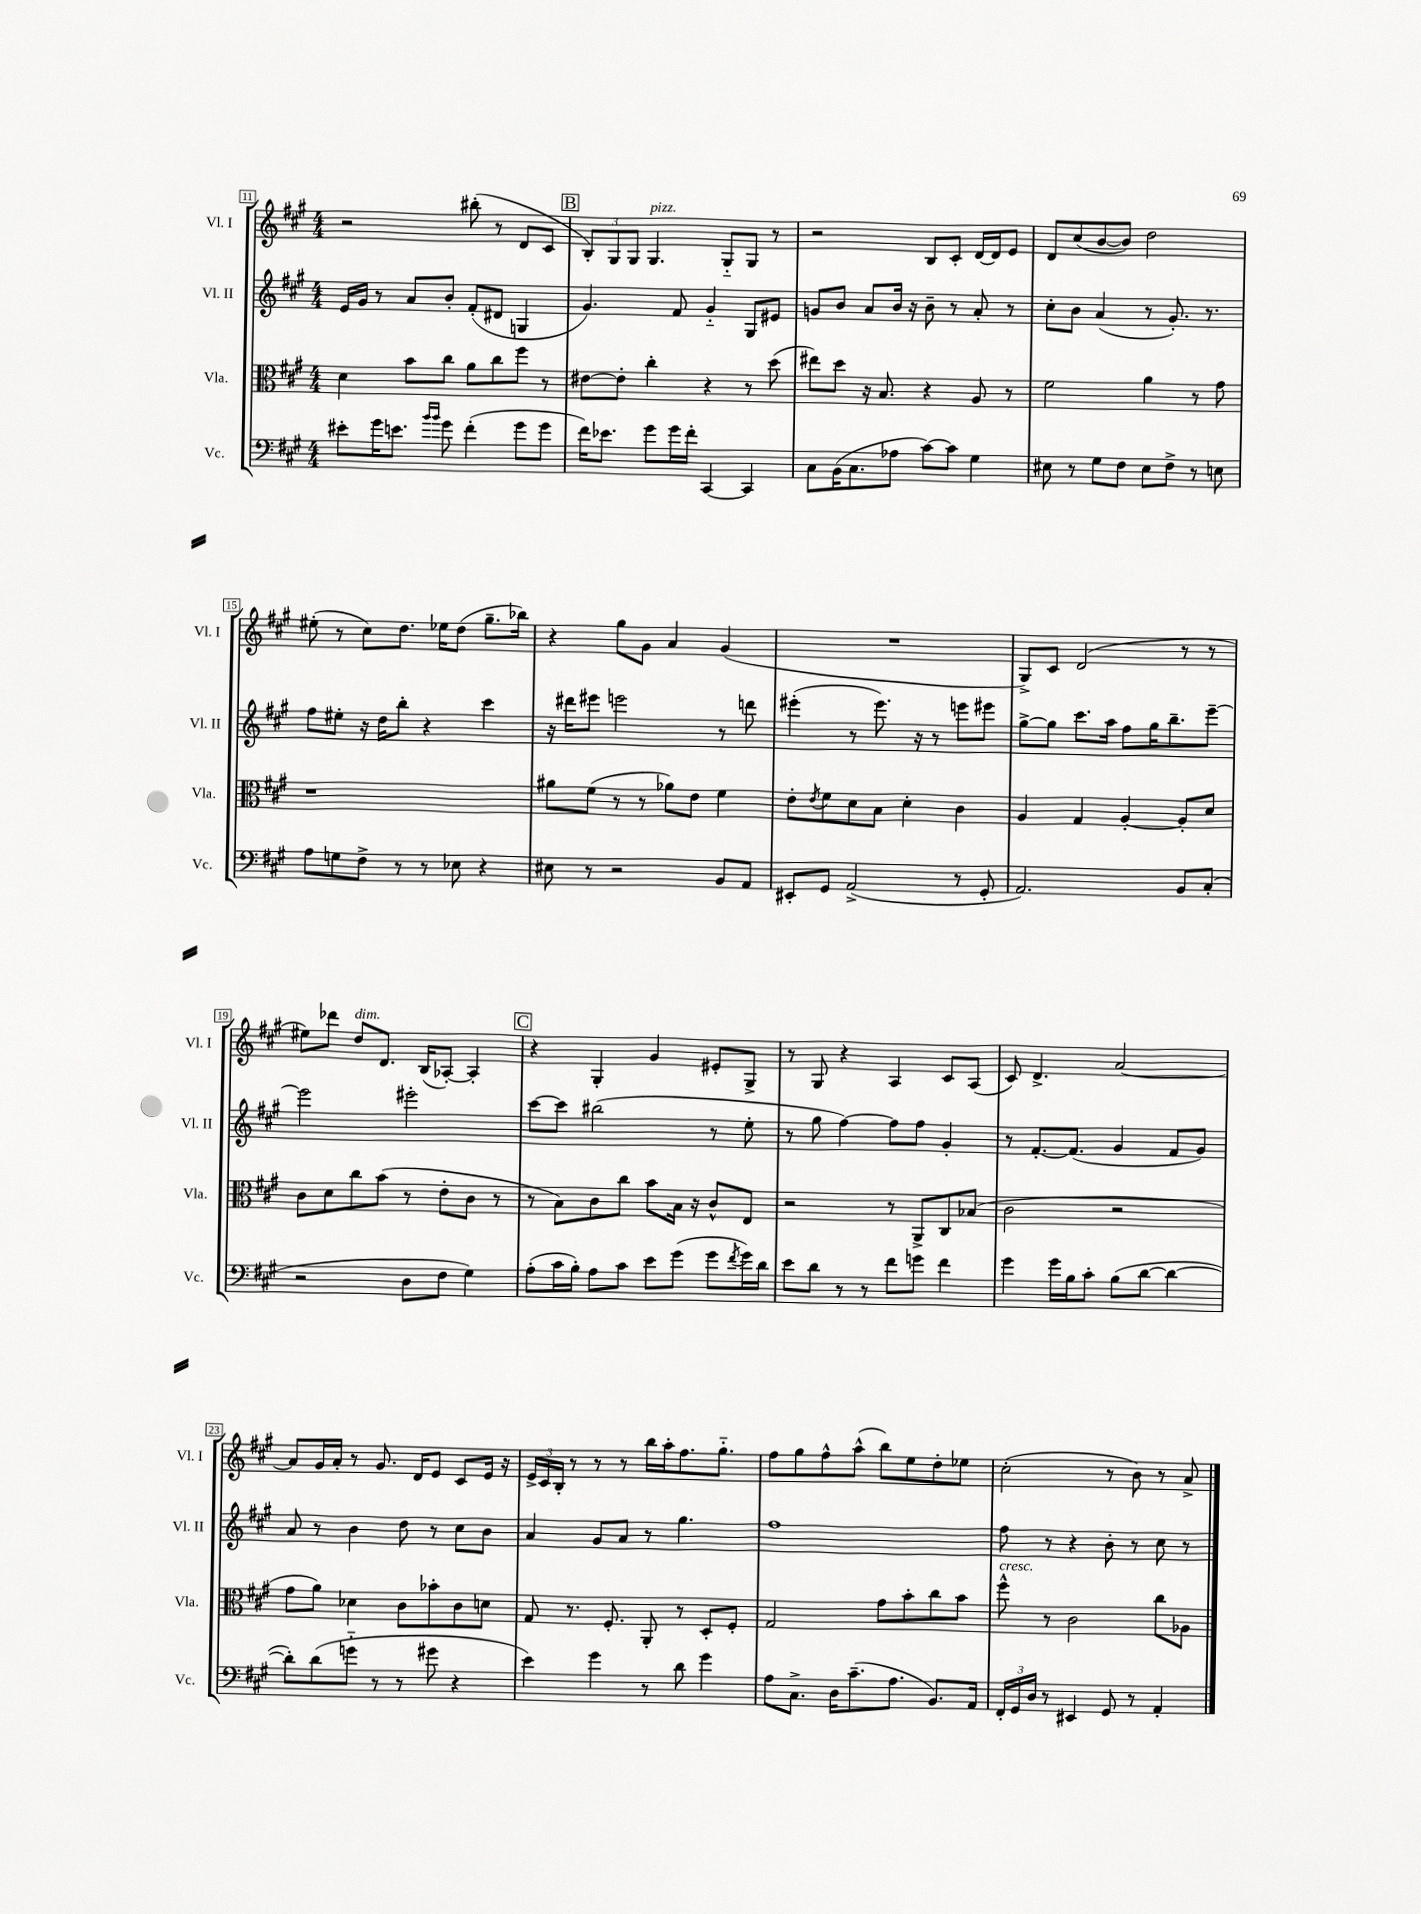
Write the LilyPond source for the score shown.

<<
\new StaffGroup <<
\new Staff = "s0" \with { instrumentName = "Vl. I" shortInstrumentName = "Vl. I" } {
    \clef treble \key a \major \numericTimeSignature \time 4/4
    r2 bis''8-.( r8 d'8 cis'8 |
    \mark \markup { \box "B" } \tuplet 3/2 { b8-.) gis8 gis8 } gis4.^\markup { \italic "pizz." } gis8-_ gis8 r8 |
    r2 b8 cis'8-. d'16~ d'16 e'8 |
    d'8 cis''8( b'8~ b'8) d''2 |
    eis''8-.( r8 cis''8) d''8. ees''16 d''8( gis''8.-- bes''16) |
    r4 gis''8 gis'8 a'4 gis'4( |
    R1 |
    gis8->) cis'8 d'2( r8 r8 |
    eis''8) des'''8 d''8^\markup { \italic "dim." } d'8. b16( aes8~-.) aes4-. |
    \mark \markup { \box "C" } r4 gis4-. gis'4 eis'8-. gis8-> |
    r8 gis8 r4 a4 cis'8 a8( |
    cis'8) d'4.-> a'2~ |
    a'8 gis'16 a'16-. r8 gis'8. d'16 e'8 cis'8 e'16 r16 |
    \tuplet 3/2 { e'16-> cis'16 b16-. } r8 r8 r8 b''16 a''16-. fis''8. gis''8.-_ |
    fis''8 gis''8 fis''8-^ a''8-^( b''8) e''8 d''8-. ees''8 |
    cis''2-.( r8 b'8) r8 a'8-> \bar "|." |
}
\new Staff = "s1" \with { instrumentName = "Vl. II" shortInstrumentName = "Vl. II" } {
    \clef treble \key a \major \numericTimeSignature \time 4/4
    e'16 gis'16 r8 a'8 b'8-. fis'8-.( dis'8 g4 |
    \mark \markup { \box "B" } gis'4.) fis'8 gis'4-_ gis8 eis'8 |
    g'8 b'8 a'8 b'16 r16 b'8-- r8 a'8-. r8 |
    cis''8-. b'8 a'4( r8 gis'8.-.) r8. |
    fis''8 eis''8-. r16 d''16 b''8-. r4 cis'''4 |
    r16 dis'''16 eis'''8 e'''2 r8 d'''8 |
    eis'''4-.( r8 eis'''8.) r16 r8 e'''8 eis'''8 |
    gis''8~-> gis''8 cis'''8. a''16 fis''8 gis''16 b''8.-- e'''8~-- |
    e'''2 eis'''2-. |
    \mark \markup { \box "C" } cis'''8~ cis'''8 bis''2( r8 e''8-. |
    r8 gis''8 fis''4~) fis''8 fis''8 gis'4-. |
    r8 fis'8.~-. fis'8.( gis'4 fis'8 gis'8) |
    a'8 r8 b'4 d''8 r8 cis''8 b'8 |
    a'4 gis'8 a'8 r8 gis''4. |
    fis''1 |
    fis''8 r8 r4 b'8-. r8 cis''8 r8 \bar "|." |
}
\new Staff = "s2" \with { instrumentName = "Vla." shortInstrumentName = "Vla." } {
    \clef alto \key a \major \numericTimeSignature \time 4/4
    d'4 b'8 cis''8 a'8 cis''8 fis''8 r8 |
    \mark \markup { \box "B" } eis'8~ eis'8-. cis''4-. r4 r8 d''8( |
    eis''8) d''8 r16 b8. r4 a8 r8 |
    fis'2 a'4 r8 gis'8 |
    r1 |
    ais'8 fis'8( r8 r8 aes'8) e'8 fis'4 |
    e'8-. \acciaccatura { e'8 } fis'8 d'8 b8 d'4-. cis'4 |
    a4 gis4 a4~-. a8-. d'8 |
    cis'8 d'8 cis''8 b'8( r8 e'8-. cis'8 r8 |
    \mark \markup { \box "C" } r8 b8) cis'8 cis''8 b'8 b16 r16 cis'8-^ e8 |
    r2 r8 a,8-> cis8 bes8( |
    cis'2 r2 |
    gis'8 a'8) des'4 cis'8 bes'8-. cis'8 d'8 |
    gis8 r8. fis8.-. a,8-. r8 d8-. fis8-. |
    gis2 gis'8 b'8-. cis''8 b'8 |
    fis''8-^^\markup { \italic "cresc." } r8 cis'2 cis''8 aes8 \bar "|." |
}
\new Staff = "s3" \with { instrumentName = "Vc." shortInstrumentName = "Vc." } {
    \clef bass \key a \major \numericTimeSignature \time 4/4
    eis'8-. gis'16 e'8. \grace { b'16 b'16 } gis'8 fis'4-.( gis'8 gis'8 |
    \mark \markup { \box "B" } fis'16) ees'8. gis'8 gis'16 fis'16-. cis,4~ cis,4 |
    cis8 b,16( cis8. aes8 cis'8~) cis'8 gis4 |
    eis8 r8 gis8 fis8 eis8 fis8-> r8 e8 |
    a8 g8 fis8-> r8 r8 ees8 r4 |
    eis8 r8 r2 b,8 a,8 |
    eis,8-. gis,8 a,2->( r8 gis,8-. |
    a,2.) b,8 cis8-.( |
    r2 d8 fis8 gis4) |
    \mark \markup { \box "C" } a8-.( cis'16 b16-.) a8 cis'8 e'8 gis'8( gis'8 \acciaccatura { fis'8 } gis'16) d'16 |
    e'8 d'8 r8 r8 fis'8 g'8 fis'4 |
    gis'4 gis'16 b16 cis'8-. b8( d'8~ d'4~ |
    d'8-.) d'8( g'8-_ r8 r8 gis'8 r4 |
    e'4) gis'4 r8 d'8 gis'4 |
    a8 cis8.-> d16 cis'8.--( a8. b,8.) a,16 |
    \tuplet 3/2 { fis,16-. gis,16 d16 } r8 eis,4 gis,8 r8 a,4-. \bar "|." |
}
>>
>>
\layout { \context { \Score currentBarNumber = #11 \override BarNumber.stencil = #(make-stencil-boxer 0.1 0.3 ly:text-interface::print) } }
